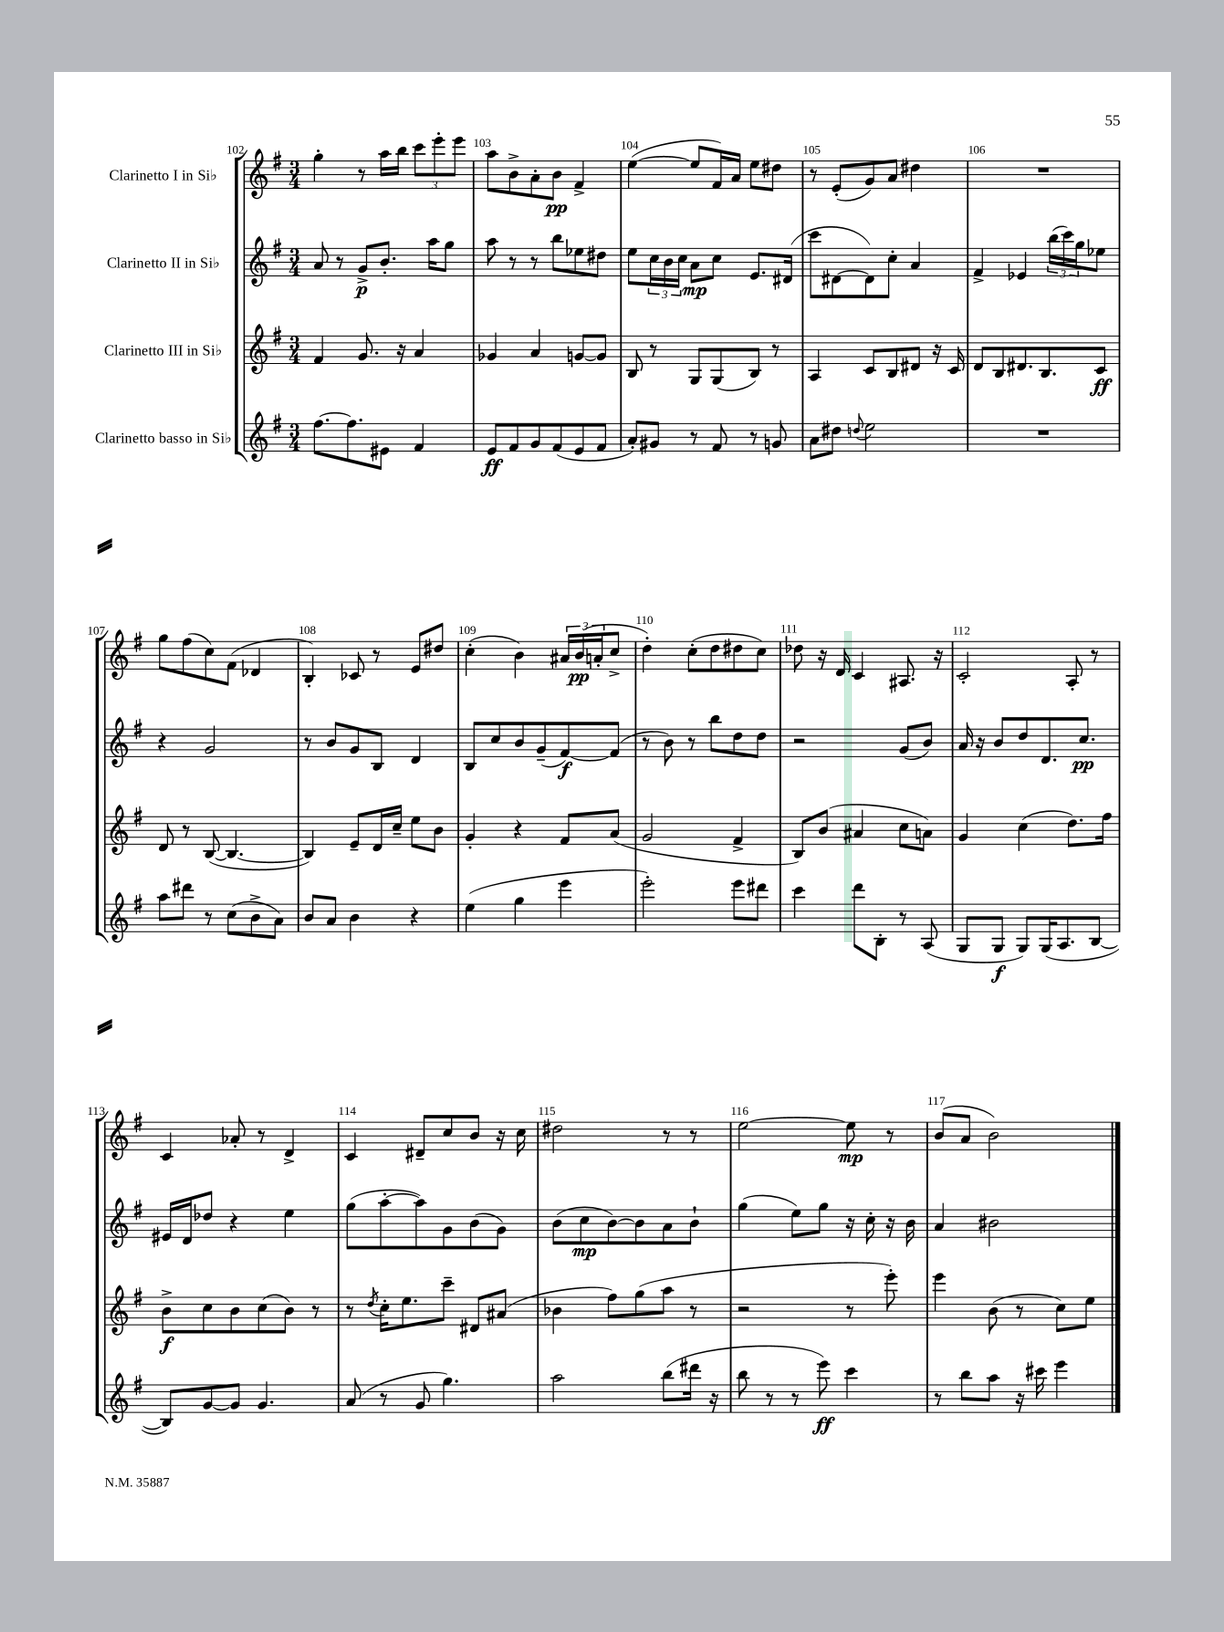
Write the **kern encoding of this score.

**kern	**dynam	**kern	**dynam	**kern	**dynam	**kern	**dynam
*part4	*part4	*part3	*part3	*part2	*part2	*part1	*part1
*staff4	*staff4	*staff3	*staff3	*staff2	*staff2	*staff1	*staff1
*I"Clarinetto basso in Si♭	*	*I"Clarinetto III in Si♭	*	*I"Clarinetto II in Si♭	*	*I"Clarinetto I in Si♭	*
*clefG2	*	*clefG2	*	*clefG2	*	*clefG2	*
*k[f#]	*	*k[f#]	*	*k[f#]	*	*k[f#]	*
*M3/4	*	*M3/4	*	*M3/4	*	*M3/4	*
=102	=102	=102	=102	=102	=102	=102	=102
[8.ff#\L	.	4f#/	.	8a/	.	4gg'\	.
.	.	.	.	8r	.	.	.
8.ff#\]	.	.	.	.	.	.	.
.	.	8.g/	.	8g^/L	p	8r	.
8e#X\J	.	.	.	8.b'/J	.	16aa\LL	.
.	.	16r	.	.	.	16bb\JJ	.
4f#/	.	4a/	.	.	.	12ccc\L	.
.	.	.	.	16aa\KL	.	.	.
.	.	.	.	.	.	12eee'\	.
.	.	.	.	8gg\J	.	.	.
.	.	.	.	.	.	12eee\J	.
=103	=103	=103	=103	=103	=103	=103	=103
8e/L	ff	4g-X/	.	8aa\	.	8aa\L	.
8f#/	.	.	.	8r	.	8b^\	.
8g/	.	4a/	.	8r	.	8a'\	.
(8f#/	.	.	.	8bb\L	.	8b\J	pp
8e/	.	[8gn/L	.	8ee-X\	.	4f#^/	.
8f#/J	.	8g/J]	.	8dd#X\J	.	.	.
=104	=104	=104	=104	=104	=104	=104	=104
8a'/L)	.	8B/	.	8ee\L	.	([4ee\	.
8g#X/J	.	8r	.	24cc\L	.	.	.
.	.	.	.	24b\	.	.	.
.	.	.	.	24cc\JJ	.	.	.
8r	.	8G/L	.	8a\L	mp	8ee/L]	.
8f#/	.	(8G/	.	8cc\J	.	16f#/L)	.
.	.	.	.	.	.	16a/JJ	.
8r	.	8B/J)	.	8.e/L	.	8ee\L	.
8gn/	.	8r	.	.	.	8dd#X\J	.
.	.	.	.	(16d#X/Jk	.	.	.
=105	=105	=105	=105	=105	=105	=105	=105
8a\L	.	4A/	.	8ccc\L	.	8r	.
8dd#X\J	.	.	.	[8d#X\	.	(8e'/L	.
8qqddn/	.	.	.	.	.	.	.
2ee\	.	8c/L	.	8d#\])	.	8g/)	.
.	.	8B/	.	8cc'\J	.	8a/J	.
.	.	8d#X/J	.	4a/	.	4dd#X\	.
.	.	16r	.	.	.	.	.
.	.	16c/	.	.	.	.	.
=106	=106	=106	=106	=106	=106	=106	=106
2.r	.	8d/L	.	4f#^/	.	2.r	.
.	.	8B/	.	.	.	.	.
.	.	8.d#X/	.	4e-X/	.	.	.
.	.	8.B/	.	.	.	.	.
.	.	.	.	(24bb\LL	.	.	.
.	.	.	.	24ccc\)	.	.	.
.	.	.	.	24gg\J	.	.	.
.	.	8c/J	ff	8ee-X\J	.	.	.
!!LO:LB:g=z
=107	=107	=107	=107	=107	=107	=107	=107
8aa\L	.	8d/	.	4r	.	8gg\L	.
8ddd#X\J	.	8r	.	.	.	(8ff#\	.
8r	.	([8B/	.	2g/	.	8cc\)	.
(8cc\L	.	4.B/_	.	.	.	(8f#\J	.
8b^\	.	.	.	.	.	4d-X/	.
8a\J)	.	.	.	.	.	.	.
=108	=108	=108	=108	=108	=108	=108	=108
8b/L	.	4B/])	.	8r	.	4B'/)	.
8a/J	.	.	.	8b/L	.	.	.
4b\	.	8e~/L	.	8g/	.	8c-X/	.
.	.	16d/L	.	8B/J	.	8r	.
.	.	16cc~/JJ	.	.	.	.	.
4r	.	8ee\L	.	4d/	.	8e/L	.
.	.	8b\J	.	.	.	8dd#X/J	.
=109	=109	=109	=109	=109	=109	=109	=109
(4ee\	.	4g'/	.	8B/L	.	(4cc'\	.
.	.	.	.	8cc/	.	.	.
4gg\	.	4r	.	8b/	.	4b\)	.
.	.	.	.	(8g~/	.	.	.
4eee\	.	8f#/L	.	[8f#/)	f	24a#X/LL	.
.	.	.	.	.	.	(24b/	pp
.	.	.	.	.	.	24an'/J	.
.	.	(8a/J	.	(8f#/J]	.	8cc^/J	.
=110	=110	=110	=110	=110	=110	=110	=110
2eee'\)	.	2g/	.	8r	.	4dd'\)	.
.	.	.	.	8b\)	.	.	.
.	.	.	.	8r	.	(8cc'\L	.
.	.	.	.	8bb\L	.	8dd\	.
8eee\L	.	4f#^/	.	8dd\	.	8dd#X\	.
8ddd#X\J	.	.	.	8dd\J	.	8cc\J)	.
=111	=111	=111	=111	=111	=111	=111	=111
4ccc\	.	8B/L)	.	2r	.	8dd-X\	.
.	.	(8b/J	.	.	.	16r	.
.	.	.	.	.	.	16d/	.
8ddd\L	.	4a#X/	.	.	.	4c/	.
8B'\J	.	.	.	.	.	.	.
8r	.	8cc\L	.	(8g/L	.	8.A#X/	.
(8A/	.	8an\J)	.	8b/J)	.	.	.
.	.	.	.	.	.	16r	.
=112	=112	=112	=112	=112	=112	=112	=112
8G/L	.	4g/	.	16a/	.	2c'/	.
.	.	.	.	16r	.	.	.
8G/J	f	.	.	8b/L	.	.	.
8G/L)	.	(4cc\	.	8dd/	.	.	.
(16G/K	.	.	.	8.d/	.	.	.
8.A/	.	.	.	.	.	.	.
.	.	8.dd\L)	.	.	.	8A'/	.
.	.	.	.	8.cc/J	pp	.	.
[8B/J	.	.	.	.	.	8r	.
.	.	16ff#\Jk	.	.	.	.	.
!!LO:LB:g=z
=113	=113	=113	=113	=113	=113	=113	=113
8B/L])	.	8b^\L	f	16e#X/LL	.	4c/	.
.	.	.	.	16d/J	.	.	.
[8g/	.	8cc\	.	8dd-X/J	.	.	.
8g/J]	.	8b\	.	4r	.	8a-X'/	.
4.g/	.	(8cc\	.	.	.	8r	.
.	.	8b\J)	.	4ee\	.	4d^/	.
.	.	8r	.	.	.	.	.
=114	=114	=114	=114	=114	=114	=114	=114
(8a/	.	8r	.	(8gg\L	.	4c/	.
.	.	8qdd/	.	.	.	.	.
8r	.	16cc'\KL	.	[8aa'\	.	.	.
.	.	8.ee\	.	.	.	.	.
8g/	.	.	.	8aa\])	.	8d#X~/L	.
4.gg\)	.	8ccc~\J	.	8g\	.	8cc/	.
.	.	8d#X/L	.	(8b\	.	8b/J	.
.	.	(8a#X/J	.	8g\J)	.	16r	.
.	.	.	.	.	.	16cc\	.
=115	=115	=115	=115	=115	=115	=115	=115
2aa\	.	4b-X\	.	(8b\L	.	2dd#X\	.
.	.	.	.	8cc\	mp	.	.
.	.	8ff#\L)	.	[8b\)	.	.	.
.	.	(8gg\	.	8b\]	.	.	.
(8bb\L	.	8aa\J	.	8a\	.	8r	.
16ddd#X\Jk	.	8r	.	8b`\J	.	8r	.
16r	.	.	.	.	.	.	.
=116	=116	=116	=116	=116	=116	=116	=116
8bb\	.	2r	.	(4gg\	.	[2ee\	.
8r	.	.	.	.	.	.	.
8r	.	.	.	8ee\L)	.	.	.
8eee\)	ff	.	.	8gg\J	.	.	.
4ccc\	.	8r	.	16r	.	8ee\]	mp
.	.	.	.	16cc'\	.	.	.
.	.	8eee'\)	.	16r	.	8r	.
.	.	.	.	16b\	.	.	.
=117	=117	=117	=117	=117	=117	=117	=117
8r	.	4eee\	.	4a/	.	(8b/L	.
8bb\L	.	.	.	.	.	8a/J	.
8aa\J	.	(8b\	.	2b#X\	.	2b\)	.
16r	.	8r	.	.	.	.	.
16ccc#X\	.	.	.	.	.	.	.
4eee\	.	8cc\L)	.	.	.	.	.
.	.	8ee\J	.	.	.	.	.
==	==	==	==	==	==	==	==
*-	*-	*-	*-	*-	*-	*-	*-
